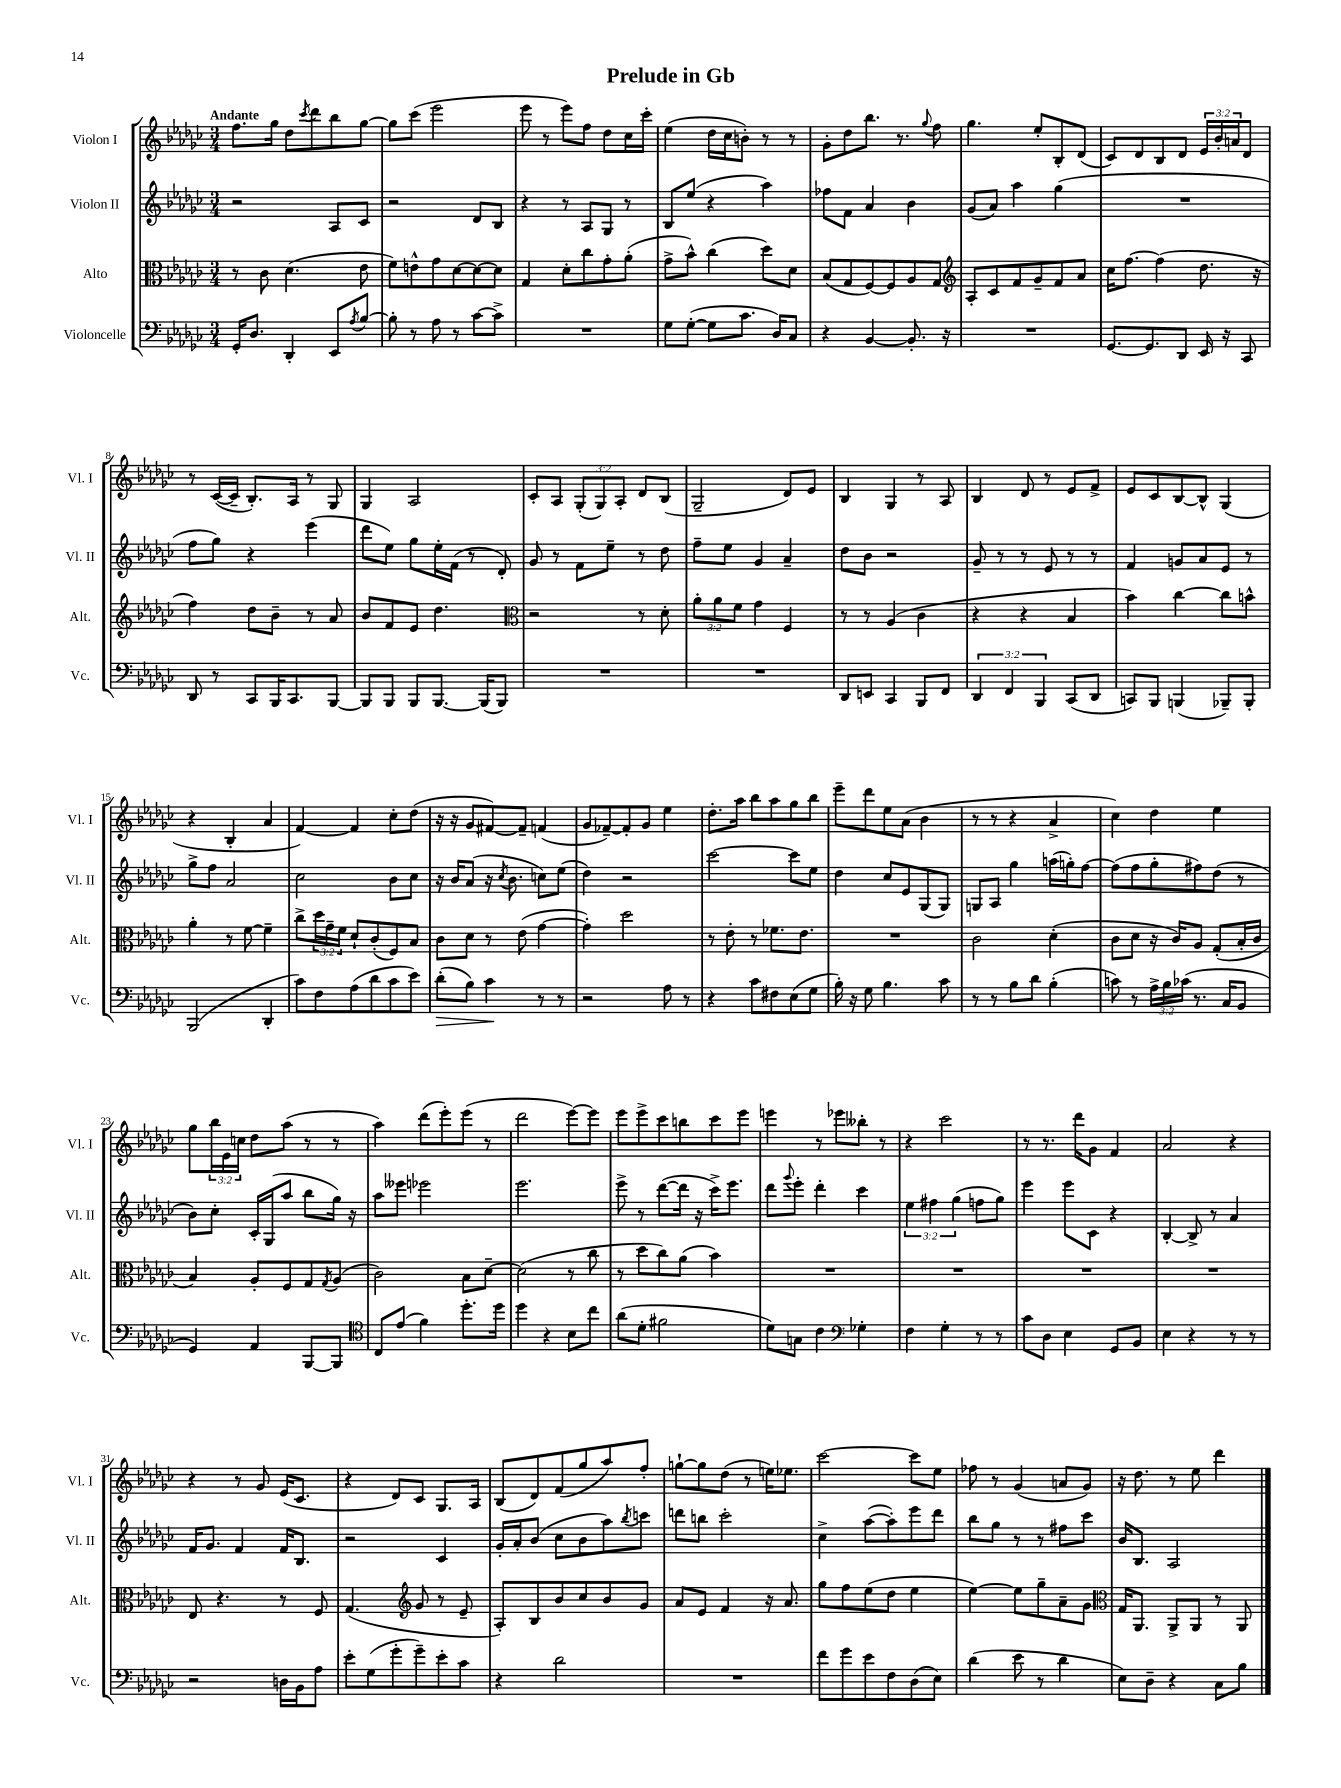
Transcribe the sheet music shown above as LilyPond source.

\header { title = "Prelude in Gb" }
<<
\new StaffGroup <<
\new Staff = "s0" \with { instrumentName = "Violon I" shortInstrumentName = "Vl. I" } {
    \clef treble \key ges \major \numericTimeSignature \time 3/4 \override Staff.TupletNumber.text = #tuplet-number::calc-fraction-text \tempo "Andante"
    f''8. ges''16 des''8 \acciaccatura { ces'''8 } des'''8 bes''8 ges''8~ |
    ges''8 ces'''8( ees'''2 |
    ees'''8 r8 ees'''8) f''8 des''8 ces''16 ces'''16-. |
    ees''4( des''16 ces''16 b'8-.) r8 r8 |
    ges'8-. des''8 bes''8. r8. \appoggiatura { ges''8 } f''8 |
    ges''4. ees''8-. bes8-. des'8( |
    ces'8) des'8 bes8 des'8 \tuplet 3/2 { ees'16 bes'16-. a'16 } des'8 |
    r8 ces'16~( ces'16-- bes8.-.) aes16 r8 ges8 |
    ges4 aes2 |
    ces'8-. aes8 \tuplet 3/2 { ges8-.( ges8) aes8-. } des'8 bes8( |
    ges2-- des'8) ees'8 |
    bes4 ges4 r8 aes8 |
    bes4 des'8 r8 ees'8 f'8-> |
    ees'8 ces'8 bes8~ bes8-^ ges4( |
    r4 bes4-. aes'4 |
    f'4~) f'4 ces''8-. des''8( |
    r16 r16 ges'8 fis'8~) fis'8-- f'4( |
    ges'8 fes'8~--) fes'8-. ges'8 ees''4 |
    des''8.-. aes''16 bes''8 aes''8 ges''8 bes''8 |
    ees'''8-- des'''8 ees''8 aes'8( bes'4 |
    r8 r8 r4 aes'4-> |
    ces''4) des''4 ees''4 |
    ges''8 \tuplet 3/2 { bes''16 ees'16 c''16 } des''8 aes''8( r8 r8 |
    aes''4) des'''8( ees'''8-.) ees'''8( r8 |
    des'''2 ees'''8~) ees'''8 |
    ees'''8 ees'''8-> ces'''8 b''8 ces'''8 ees'''8 |
    e'''4 r8 ees'''8 beses''8-. r8 |
    r4 ces'''2 |
    r8 r8. des'''16 ges'8 f'4 |
    aes'2 r4 |
    r4 r8 ges'8 ees'16( ces'8. |
    r4 des'8) ces'8 ges8. aes16 |
    bes8( des'8) f'8( ges''8 aes''8) f''8-. |
    g''8~-! g''8 des''8( r8 e''16) ees''8. |
    ces'''2~ ces'''8 ees''8 |
    fes''8 r8 ges'4( a'8 ges'8) |
    r16 des''8. r8 ees''8 des'''4 \bar "|." |
}
\new Staff = "s1" \with { instrumentName = "Violon II" shortInstrumentName = "Vl. II" } {
    \clef treble \key ges \major \numericTimeSignature \time 3/4 \override Staff.TupletNumber.text = #tuplet-number::calc-fraction-text
    r2 aes8 ces'8 |
    r2 des'8 bes8 |
    r4 r8 aes8 ges8 r8 |
    bes8 ees''8( r4 aes''4) |
    fes''8 f'8 aes'4 bes'4 |
    ges'8( aes'8) aes''4 ges''4( |
    R2. |
    f''8 ges''8) r4 ees'''4( |
    des'''8 ees''8) ges''8 ees''16-. f'16( r8 des'8-.) |
    ges'8 r8 f'8 ees''8-- r8 des''8 |
    f''8-- ees''8 ges'4 aes'4-- |
    des''8 bes'8 r2 |
    ges'8-- r8 r8 ees'8 r8 r8 |
    f'4 g'8 aes'8 ees'8 r8 |
    ges''8-> f''8 aes'2 |
    ces''2 bes'8 ces''8 |
    r16 bes'16 aes'8( r16 \acciaccatura { ces''8 } bes'8. c''8) ees''8( |
    des''4) r2 |
    ces'''2~ ces'''8 ees''8 |
    des''4 ces''8 ees'8 ges8( ges8) |
    g8 aes8 ges''4 a''16( g''16-.) f''8~ |
    f''8( f''8 ges''8-. fis''8) des''8( r8 |
    bes'8) ces''8-. ces'16-. ges16( aes''8 bes''8 ges''16) r16 |
    aes''8 eeses'''8 ees'''2 |
    ees'''2. |
    ees'''8-> r8 des'''8~( des'''16 r16 ces'''16->) ees'''8. |
    des'''8 \appoggiatura { ges'''8 } ees'''8-. des'''4-. ces'''4 |
    \tuplet 3/2 { ees''4 fis''4 ges''4( } f''8 ges''8) |
    ees'''4 ees'''8 ces'8 r4 |
    bes4~-. bes8-> r8 aes'4 |
    f'16 ges'8. f'4 f'16 bes8. |
    r2 ces'4 |
    ges'16-. aes'16-. bes'8( ces''8 bes'8 aes''8) \acciaccatura { bes''8 } c'''8 |
    d'''8 b''8 ces'''2-. |
    ces''4-> aes''8~( aes''8-.) ees'''8 des'''8 |
    bes''8 ges''8 r8 r8 fis''8 ces'''8 |
    bes'16 bes8. aes2 \bar "|." |
}
\new Staff = "s2" \with { instrumentName = "Alto" shortInstrumentName = "Alt." } {
    \clef alto \key ges \major \numericTimeSignature \time 3/4 \override Staff.TupletNumber.text = #tuplet-number::calc-fraction-text
    r8 ces'8 des'4.( ees'8 |
    f'8) e'8-^ ges'8 des'8~ des'8~ des'8 |
    ges4 des'8-. ces''8 ges'8-. aes'8-.( |
    ges'8-> bes'8-^) ces''4( des''8) des'8 |
    bes8( ges8 f8~) f8 aes8 ges8 |
    \clef treble aes8-. ces'8 f'8 ges'8-- f'8 aes'8 |
    ces''16 f''8.~ f''4( des''8. r16 |
    f''4) des''8 bes'8-- r8 aes'8 |
    bes'8 f'8 ees'8 des''4. |
    \clef alto r2 r8 des'8-. |
    \tuplet 3/2 { aes'8-. aes'8 f'8 } ges'4 f4 |
    r8 r8 aes4( ces'4 |
    r4 r4 bes4 |
    bes'4) ces''4~ ces''8 b'8-^ |
    aes'4-. r8 f'8~ f'4-- |
    ces''8-> \tuplet 3/2 { des''16 ges'16-- f'16 } des'8-! ces'8-.( f8) bes8 |
    ces'8 des'8 r8 ees'8( ges'4~ |
    ges'4-.) des''2 |
    r8 ees'8-. r8 fes'8. ees'8. |
    R2. |
    ces'2 des'4-.( |
    ces'8 des'8 r16 ces'16) aes8 ges8-.( bes16-. ces'16 |
    bes4) aes8-. f8 ges8 \acciaccatura { ges8 } aes8( |
    ces'2) bes8 des'8~-- |
    des'2( r8 ces''8 |
    r8 des''8 ces''8) aes'8( bes'4) |
    R2. |
    R2. |
    R2. |
    R2. |
    ees8 r4. r8 f8 |
    ges4.( \clef treble ges'8 r8 ees'8-- |
    aes8-.) bes8 bes'8 ces''8 bes'8 ges'8 |
    aes'8 ees'8 f'4 r16 aes'8. |
    ges''8 f''8 ees''8( des''8 ees''4 |
    ees''4~) ees''8 ges''8-- aes'8-- ges'8 |
    \clef alto ges16 aes,8. aes,8-> aes,8 r8 aes,8 \bar "|." |
}
\new Staff = "s3" \with { instrumentName = "Violoncelle" shortInstrumentName = "Vc." } {
    \clef bass \key ges \major \numericTimeSignature \time 3/4 \override Staff.TupletNumber.text = #tuplet-number::calc-fraction-text
    ges,16-. des8. des,4-. ees,8 \acciaccatura { aes8 } bes8~ |
    bes8-. r8 aes8 r8 ces'8~ ces'8-> |
    R2. |
    ges8 ges8~-.( ges8 ces'8. des16) ces8 |
    r4 bes,4~ bes,8.-. r16 |
    R2. |
    ges,8.~ ges,8. des,8 ees,16 r16 ces,8 |
    des,8 r8 ces,8 bes,,16 ces,8. bes,,8~ |
    bes,,8 bes,,8 bes,,8 bes,,8.~ bes,,16( bes,,8) |
    R2. |
    R2. |
    des,8 e,8 ces,4 bes,,8 f,8 |
    \tuplet 3/2 { des,4 f,4 bes,,4 } ces,8( des,8 |
    c,8) bes,,8 b,,4( bes,,8--) bes,,8-. |
    bes,,2( des,4-. |
    ces'8) f8 aes8( des'8 ces'8 ees'8) |
    des'8-.\>( bes8) ces'4\! r8 r8 |
    r2 aes8 r8 |
    r4 ces'8 fis8 ees8( ges8 |
    bes16-.) r16 ges8 bes4. ces'8 |
    r8 r8 bes8 des'8 bes4-.( |
    c'8) r8 \tuplet 3/2 { aes16-> bes16 ces'16( } r8. ces16 bes,8 |
    ges,4) aes,4 bes,,8~ bes,,8 |
    \clef tenor ces8 ees'8( f'4) des''8.-. des''16 |
    des''4 r4 bes8 ces''8 |
    aes'8( des'8-. fis'2 |
    des'8) g8 ces'4 \clef bass ges4-. |
    f4 ges4-. r8 r8 |
    ces'8 des8 ees4 ges,8 bes,8 |
    ees4 r4 r8 r8 |
    r2 d16 bes,16 aes8 |
    ees'8-. ges8( ges'8-. ges'8--) ees'8-. ces'8 |
    r4 des'2 |
    R2. |
    f'8 ges'8 ees'8 f8 des8( ees8) |
    des'4( ees'8 r8 des'4 |
    ees8) des8-- r4 ces8 bes8 \bar "|." |
}
>>
>>
